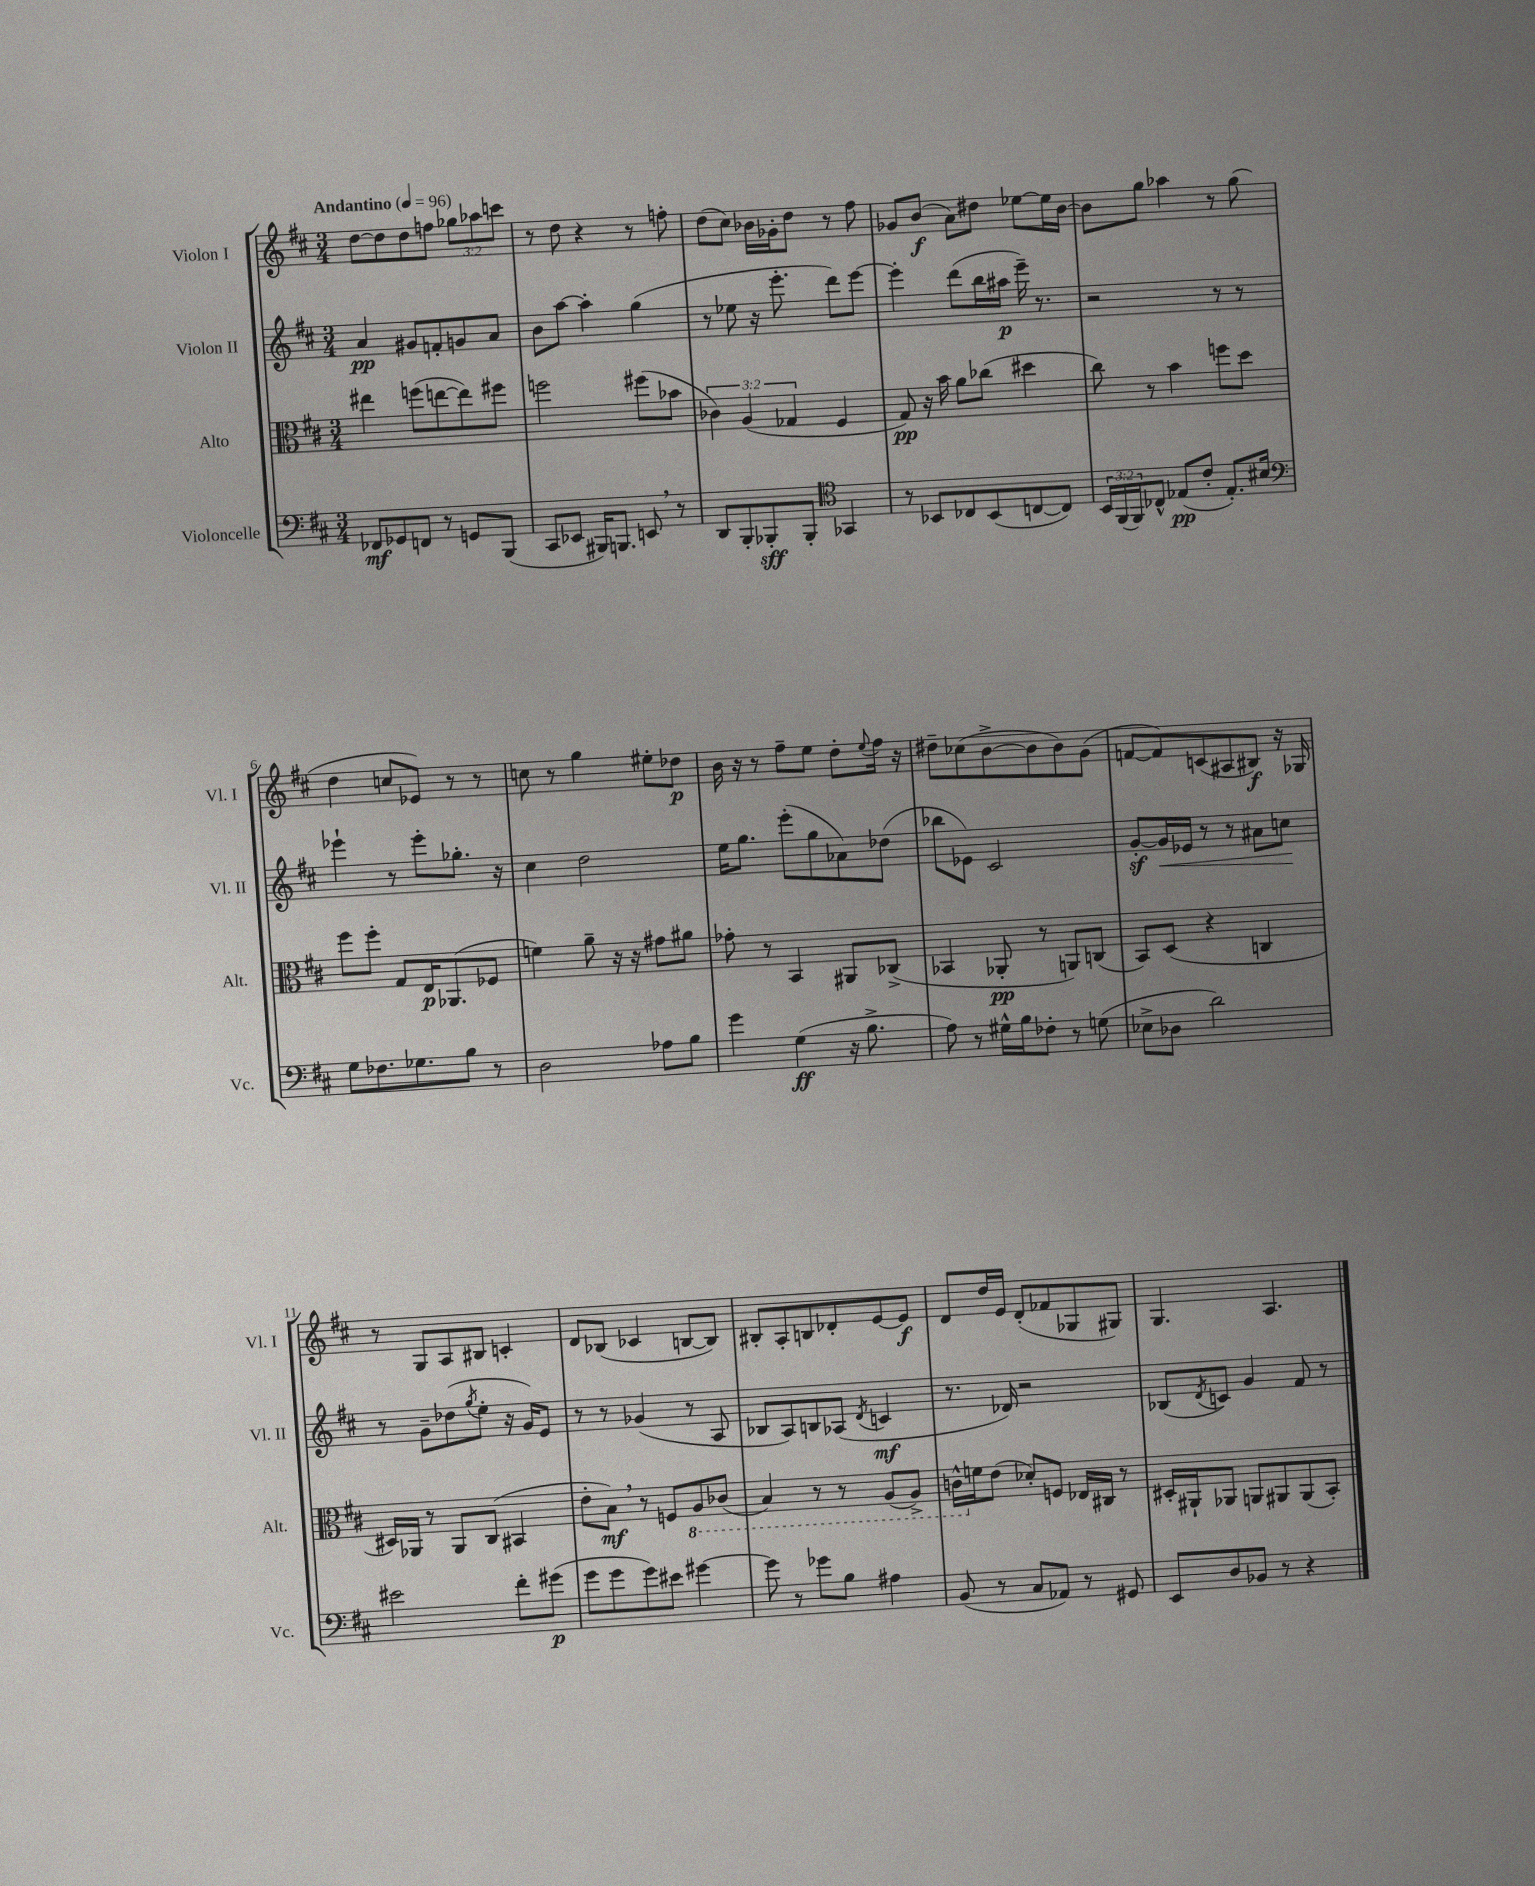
<<
\new StaffGroup <<
\new Staff = "s0" \with { instrumentName = "Violon I" shortInstrumentName = "Vl. I" } {
    \clef treble \key d \major \numericTimeSignature \time 3/4 \override Staff.TupletNumber.text = #tuplet-number::calc-fraction-text \tempo "Andantino" 4 = 96
    d''8~ d''8 d''8 f''8 \tuplet 3/2 { ges''8 aes''8 c'''8 } |
    r8 d''8 r4 r8 f''8-. |
    d''8( cis''8) bes'16 ges'16-. d''8 r8 fis''8 |
    ges'8 b'8\f( a'8) dis''8 ees''8~ ees''16 b'16~ |
    b'8 g''8 aes''4 r8 g''8( |
    d''4 c''8 ees'8) r8 r8 |
    c''8 r8 g''4 eis''8-. des''8\p |
    b'16 r16 r8 fis''8-- e''8 d''8-. \appoggiatura { e''8 } fis''16 r16 |
    dis''8-- ces''8( b'8~-> b'8 b'8) g'8( |
    f'8~ f'8) c'8( ais8 bis8\f) r16 ges16 |
    r8 g8 a8 bis8 c'4-. |
    d'8 bes8( ces'4 b8~ b8) |
    bis8-. a8-. b8 des'8-. e'8~ e'8\f |
    d'8 d''16 e'16 d'8-.( fes'8 ges8 gis8) |
    g4. a4. \bar "|." |
}
\new Staff = "s1" \with { instrumentName = "Violon II" shortInstrumentName = "Vl. II" } {
    \clef treble \key d \major \numericTimeSignature \time 3/4
    a'4\pp gis'8 f'8-. g'8 a'8 |
    b'8 a''8~ a''4-. g''4( |
    r8 ees''8 r16 e'''8.-. d'''8) e'''8~ |
    e'''4-. d'''8( b''16 ais''16\p e'''16--) r8. |
    r2 r8 r8 |
    ees'''4-! r8 ees'''8-. ges''8.-. r16 |
    cis''4 d''2 |
    e''16 g''8. e'''8-.( g''8 aes'8) des''8( |
    bes''8 ees'8) cis'2 |
    g'8~-.\sf g'16\< ees'16 r8 r8 ais'8 c''8\! |
    r8 g'8-- des''8( \acciaccatura { g''8 } e''8-. r16 g'16) e'8 |
    r8 r8 ges'4( r8 a8 |
    bes8 a8) b8 aes8( \acciaccatura { d'8 } c'4\mf |
    r8. des'16) r2 |
    bes8( \acciaccatura { d'8 } c'8) g'4 fis'8 r8 \bar "|." |
}
\new Staff = "s2" \with { instrumentName = "Alto" shortInstrumentName = "Alt." } {
    \clef alto \key d \major \numericTimeSignature \time 3/4 \override Staff.TupletNumber.text = #tuplet-number::calc-fraction-text
    eis''4 f''8( e''8~ e''8) fis''8 |
    f''2 fis''8( bes'8 |
    \tuplet 3/2 { ces'4) a4( ges4 } fis4 |
    g8\pp) r16 b'16 a'8 ces''8( dis''4 |
    cis''8) r8 b'4 f''8 d''8 |
    fis''8 fis''8-. g8 e16\p aes,8.( fes8 |
    f'4) a'8-- r16 r16 gis'8 ais'8 |
    ges'8-. r8 b,4 ais,8 ces8->( |
    bes,4 aes,8-.\pp r8 a,8) c8( |
    b,8) d8( r4 c4 |
    dis16) aes,16 r8 aes,8 cis8( bis,4 |
    e'8-. b8\mf) \breathe r8 f8 \ottava #-1 a,8 ces8( |
    b,4) r8 r8 a,8( a,8->) |
    c16-^ \ottava #0 f'16 e'8( des'8-.) f8 ees16 cis16 r8 |
    dis16-. ais,16-! aes,8 a,8 ais,8 ais,8( b,8-.) \bar "|." |
}
\new Staff = "s3" \with { instrumentName = "Violoncelle" shortInstrumentName = "Vc." } {
    \clef bass \key d \major \numericTimeSignature \time 3/4 \override Staff.TupletNumber.text = #tuplet-number::calc-fraction-text
    fes,8\mf ges,8 f,8 r8 g,8 b,,8( |
    cis,8 ees,8 bis,,16) b,,8. e,8 \breathe r8 |
    d,8 b,,8-. bes,,8-.\sff bes,,8-. \clef tenor ges,4 |
    r8 bes,8 ces8 bes,8( c8~ c8) |
    \tuplet 3/2 { b,16 fis,16( fis,16) } ces8-^ ees8\pp( cis'8-. ees8.-.) bis16 |
    \clef bass g8 fes8. ges8. b8 r8 |
    d2 aes8 b8 |
    g'4 g4\ff( r16 b8.-> |
    a8) r8 gis16-^ b16 fes8-. r8 g8( |
    ees8-> des8 d'2) |
    eis'2 fis'8-. gis'8\p( |
    g'8 g'8 g'8) eis'8 gis'4~ |
    gis'8 r8 ges'8 b8 ais4 |
    b,8( r8 cis8 aes,8) r8 gis,8 |
    e,8 d8 bes,8 r8 r4 \bar "|." |
}
>>
>>
